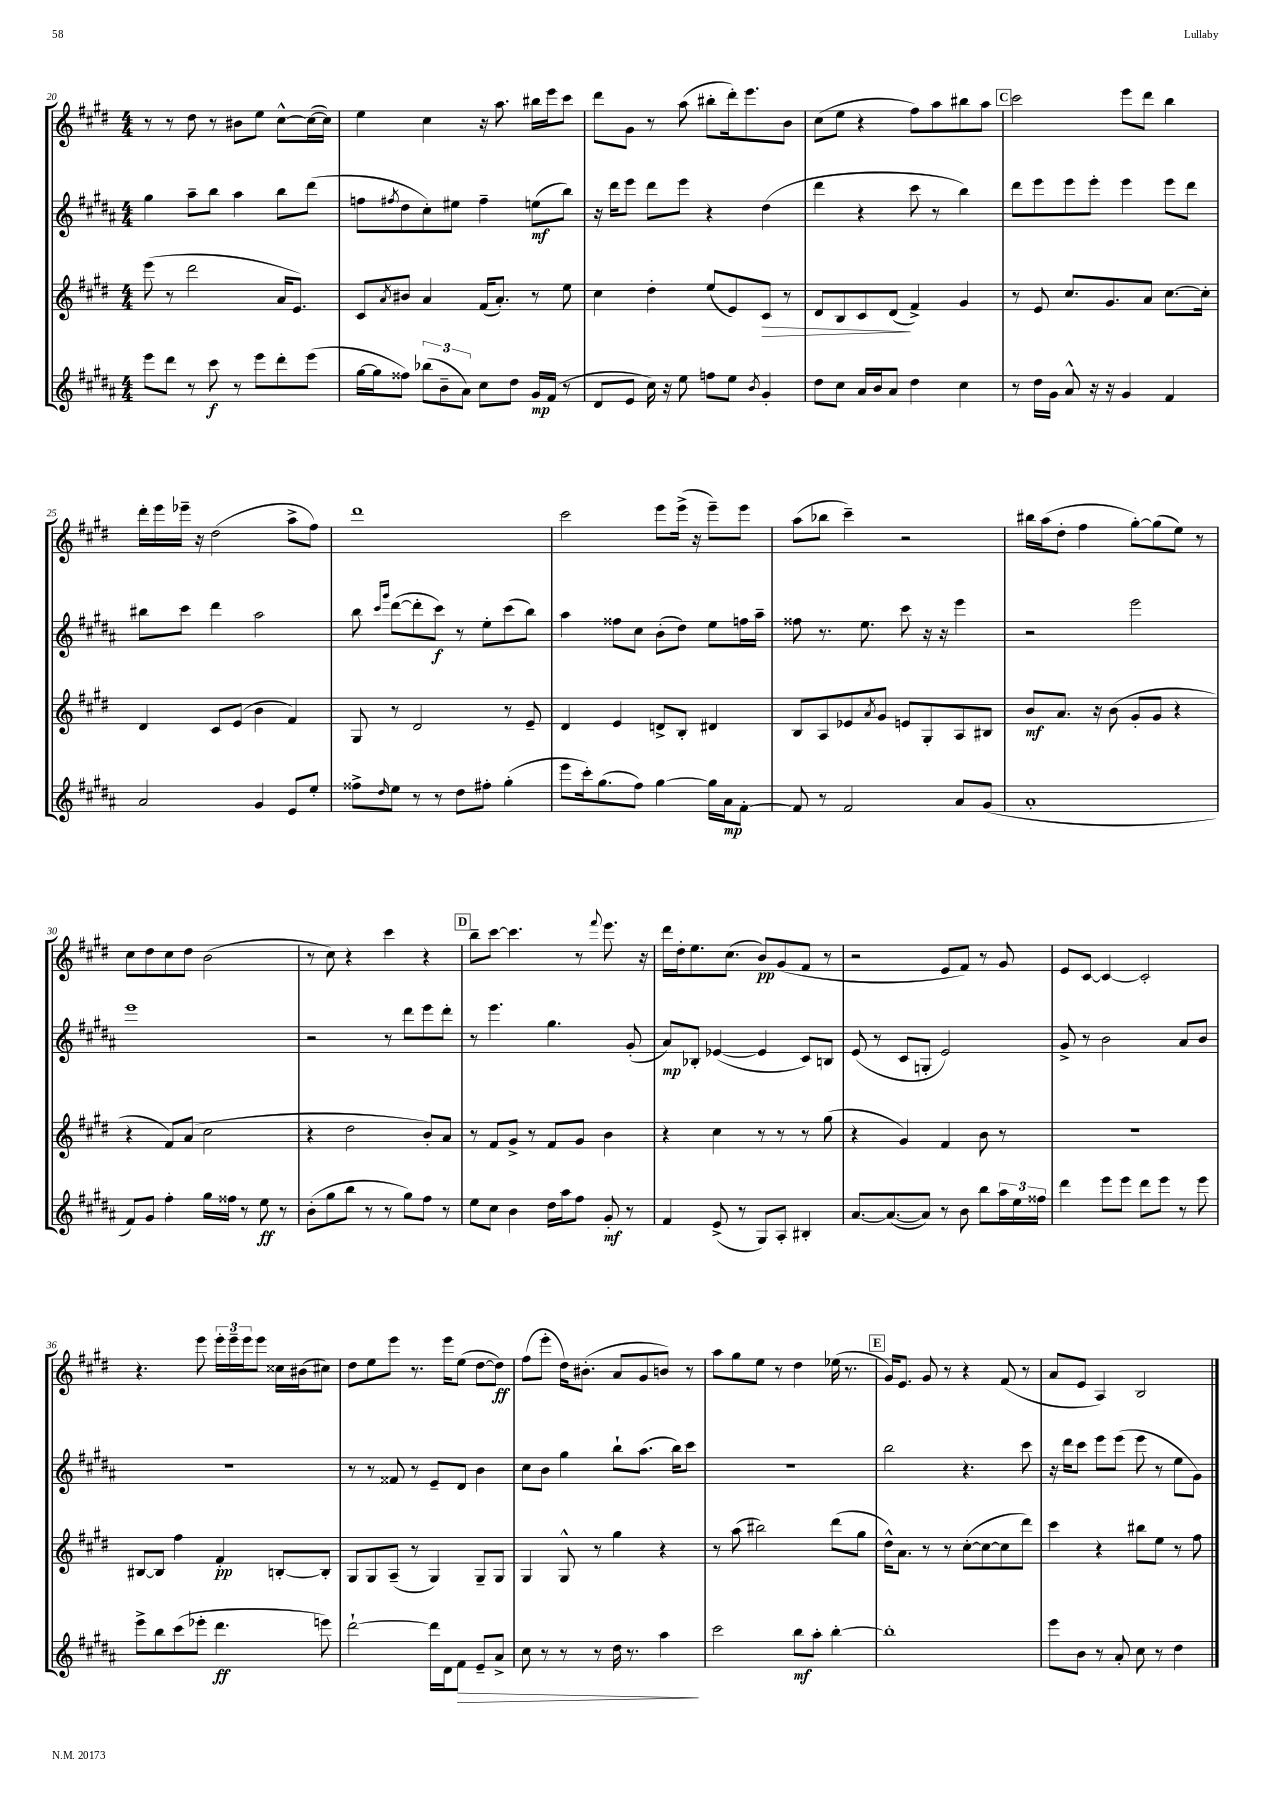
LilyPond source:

<<
\new StaffGroup <<
\new Staff = "s0" {
    \clef treble \key e \major \numericTimeSignature \time 4/4
    r8 r8 dis''8 r8 bis'8 e''8 cis''8~-^ cis''16~( cis''16) |
    e''4 cis''4 r16 a''8. bis''16 e'''16 cis'''8 |
    dis'''8 gis'8 r8 a''8( bis''8-. dis'''16-.) e'''8. b'8 |
    cis''8( e''8 r4 fis''8) a''8 bis''8 a''8 |
    \mark \markup { \box "C" } cis'''2 e'''8 dis'''8 b''4 |
    dis'''16-. e'''16 ees'''16-- r16 dis''2( a''8-> fis''8) |
    dis'''1 |
    cis'''2 e'''8 e'''16->( r16 e'''8--) e'''8 |
    a''8( bes''8 cis'''4--) r2 |
    bis''16 a''16( dis''8-. fis''4 gis''8~-.) gis''8( e''8) r8 |
    cis''8 dis''8 cis''8 dis''8 b'2( |
    r8 cis''8) r4 cis'''4 r4 |
    \mark \markup { \box "D" } b''8-- cis'''8~ cis'''4. r8 \appoggiatura { fis'''8 } e'''8. r16 |
    dis'''16 dis''16-. e''8. cis''8.( b'8\pp) gis'8( fis'8 r8 |
    r2 e'8 fis'8) r8 gis'8 |
    e'8 cis'8~ cis'4~ cis'2-. |
    r4. e'''8 \tuplet 3/2 { e'''16-. e'''16-- e'''16 } e'''8 cisis''16 bis'16( cis''8) |
    dis''8 e''8 e'''8 r8. e'''16 e''8( dis''8~ dis''8\ff) |
    fis''8( e'''8-. dis''16) bis'8.-.( a'8 gis'8 b'8) r8 |
    a''8 gis''8 e''8 r8 dis''4 ees''16( r8. |
    \mark \markup { \box "E" } gis'16) e'8. gis'8 r8 r4 fis'8( r8 |
    a'8 e'8 a4) b2 \bar "|." |
}
\new Staff = "s1" {
    \clef treble \key b \major \numericTimeSignature \time 4/4
    gis''4 ais''8-- b''8 ais''4 b''8 dis'''8( |
    f''8 \acciaccatura { fis''8 } dis''8 cis''8-.) eis''8 fis''4-- e''8\mf( b''8) |
    r16 dis'''16 e'''8 dis'''8 e'''8 r4 dis''4( |
    dis'''4 r4 cis'''8 r8 b''4) |
    \mark \markup { \box "C" } dis'''8 e'''8 e'''8 e'''8-. e'''4 e'''8 dis'''8 |
    bis''8 cis'''8 dis'''4 ais''2 |
    b''8 \grace { cis'''16 gis'''16 } dis'''8~( dis'''8-. cis'''8\f) r8 e''8-. cis'''8( b''8) |
    ais''4 fisis''8 cis''8 b'8-.( dis''8) e''8 f''16 ais''16-- |
    fisis''8 r8. e''8. cis'''8 r16 r16 e'''4 |
    r2 e'''2 |
    e'''1 |
    r2 r8 dis'''8 e'''8 dis'''8-. |
    \mark \markup { \box "D" } r8 e'''4. gis''4. gis'8-.( |
    ais'8\mp) bes8-. ees'4~( ees'4 cis'8) b8 |
    e'8( r8 cis'8 g8-. e'2) |
    gis'8-> r8 b'2 ais'8 b'8 |
    R1 |
    r8 r8 fisis'8 r8 e'8-- dis'8 b'4 |
    cis''8 b'8 gis''4 b''8-! ais''8.( b''16) cis'''8 |
    R1 |
    \mark \markup { \box "E" } b''2 r4. cis'''8 |
    r16 dis'''16 cis'''8 e'''8 e'''8( e'''8 r8 e''8 gis'8) \bar "|." |
}
\new Staff = "s2" {
    \clef treble \key e \major \numericTimeSignature \time 4/4
    e'''8( r8 dis'''2 a'16 e'8.) |
    cis'8 \acciaccatura { a'8 } bis'8 a'4 fis'16( a'8.-.) r8 e''8 |
    cis''4 dis''4-. e''8( e'8) cis'8\> r8 |
    dis'8 b8 cis'8 dis'8\!( fis'4->) gis'4 |
    \mark \markup { \box "C" } r8 e'8 cis''8. gis'8. a'8 cis''8.~ cis''16-. |
    dis'4 cis'8 e'8( b'4 fis'4) |
    gis8 r8 dis'2 r8 e'8-- |
    dis'4 e'4 d'8-> b8-. dis'4 |
    b8 a8 ees'8 \acciaccatura { a'8 } gis'8 e'8 gis8-. a8 bis8 |
    b'8\mf a'8. r16 b'8( gis'8-. gis'8 r4 |
    r4 fis'8) a'8( cis''2 |
    r4 dis''2 b'8-.) a'8 |
    \mark \markup { \box "D" } r8 fis'8 gis'8-> r8 fis'8 gis'8 b'4 |
    r4 cis''4 r8 r8 r8 gis''8( |
    r4 gis'4) fis'4 b'8 r8 |
    R1 |
    bis8~ bis8 fis''4 fis'4-.\pp b8~-. b8-. |
    gis8 gis8 a8--( r8 gis4) gis8-- gis8 |
    gis4 gis8-^ r8 gis''4 r4 |
    r8 a''8( bis''2) dis'''8( gis''8 |
    \mark \markup { \box "E" } dis''16-^) a'8. r8 r8 cis''8~-.( cis''8~ cis''8 dis'''8) |
    cis'''4 r4 bis''8 e''8 r8 fis''8 \bar "|." |
}
\new Staff = "s3" {
    \clef treble \key b \major \numericTimeSignature \time 4/4
    e'''8 dis'''8 r8 cis'''8\f r8 e'''8 dis'''8-. e'''8( |
    gis''16~ gis''16 fisis''8) \tuplet 3/2 { bes''8( b'8-- ais'8) } cis''8 dis''8 gis'16\mp fis'16( r8 |
    dis'8 e'8 cis''16) r16 e''8 f''8 e''8 \acciaccatura { b'8 } gis'4-. |
    dis''8 cis''8 ais'16 b'16 ais'8 dis''4 cis''4 |
    \mark \markup { \box "C" } r8 dis''16 gis'16 ais'8-^ r16 r16 gis'4 fis'4 |
    ais'2 gis'4 e'8 e''8-. |
    fisis''8-> \grace { dis''16 } e''8 r8 r8 dis''8 fis''8-. gis''4-.( |
    e'''8 cis'''16-.) gis''8.( fis''8) gis''4~ gis''16 ais'16\mp fis'8~-. |
    fis'8 r8 fis'2 ais'8 gis'8( |
    ais'1-. |
    fis'8) gis'8 fis''4-. gis''16 fisis''16 r8 e''8\ff r8 |
    b'8-.( gis''8 b''8 r8 r8 gis''8) fis''8 r8 |
    \mark \markup { \box "D" } e''8 cis''8 b'4 dis''16 ais''16 fis''8 gis'8-.\mf r8 |
    fis'4 e'8->( r8 gis8) ais8-. bis4-. |
    ais'8.~ ais'8.~( ais'8) r8 b'8 b''8 \tuplet 3/2 { ais''16 e''16 fisis''16 } |
    dis'''4 e'''8 e'''8 dis'''8 e'''8 r8 e'''8 |
    e'''8-> b''8 cis'''8( ees'''8-. dis'''4.\ff e'''8) |
    dis'''2~-! dis'''16 dis'16 fis'8\> e'8-- ais'8-> |
    cis''8 r8 r8 r8 dis''16 r8. ais''4\! |
    cis'''2 b''8\mf ais''8-. b''4~-. |
    \mark \markup { \box "E" } b''1-. |
    e'''8 b'8 r8 ais'8-. cis''8 r8 dis''4 \bar "|." |
}
>>
>>
\layout { \context { \Score currentBarNumber = #20 } }
